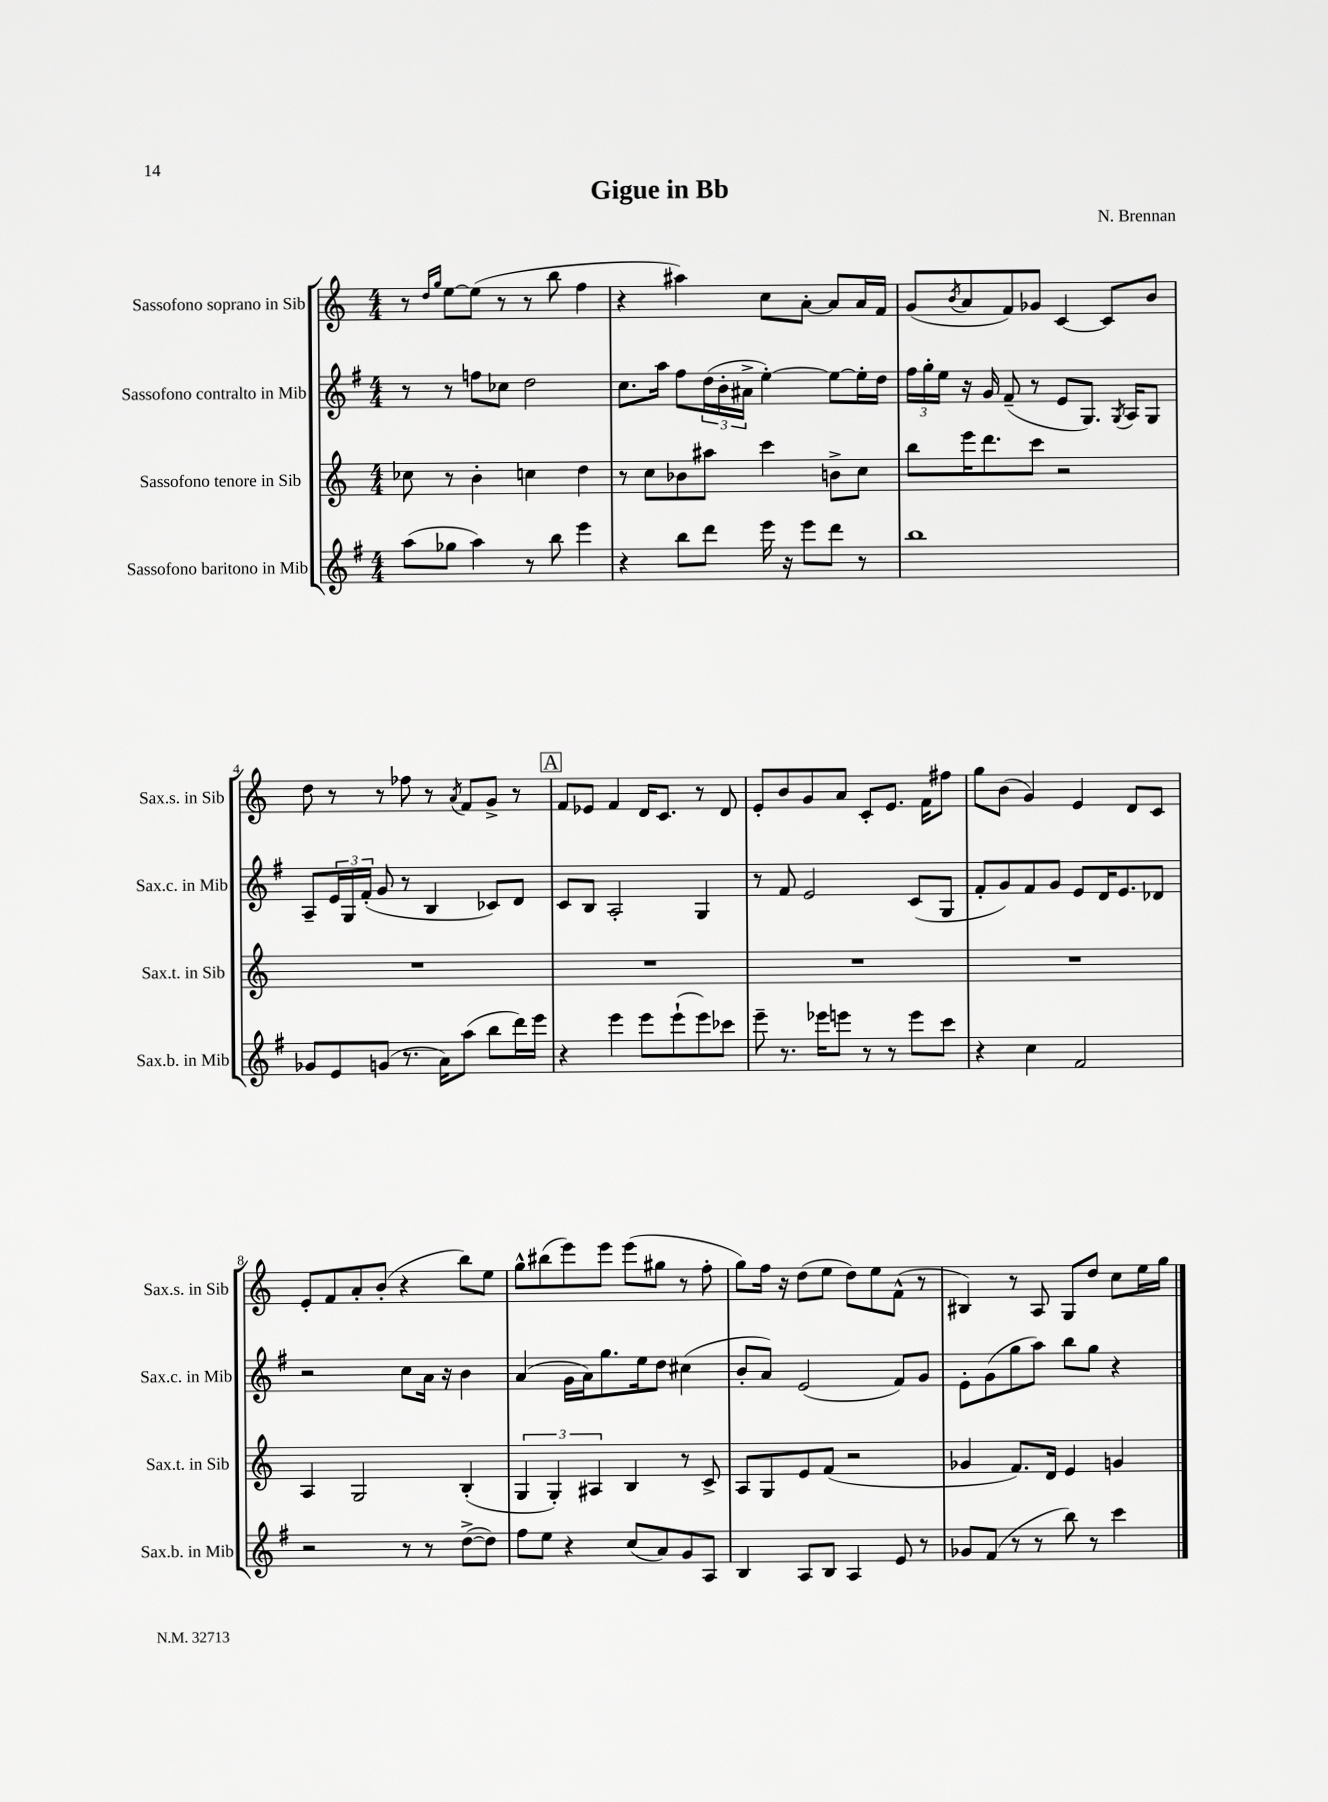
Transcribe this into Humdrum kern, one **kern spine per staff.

**kern	**kern	**kern	**kern
*staff4	*staff3	*staff2	*staff1
*clefG2	*clefG2	*clefG2	*clefG2
*k[f#]	*k[]	*k[f#]	*k[]
*M4/4	*M4/4	*M4/4	*M4/4
(8aa	8cc-	8r	8r
.	.	.	16qqdd
.	.	.	16qqgg
8gg-	8r	8r	[8ee
4aa)	4b'	8ff	(8ee]
.	.	8cc-	8r
8r	4cc	2dd	8r
8bb	.	.	8bb
4eee	4dd	.	4ff
=	=	=	=
4r	8r	8.cc	4r
.	8cc	.	.
.	.	16aa	.
8bb	8b-	8ff#	4aa#)
8ddd	8aa#	(24dd	.
.	.	24b'	.
.	.	24a#^	.
16eee	4ccc	[4ee')	8cc
16r	.	.	.
8eee	.	.	[8a'
8ddd	8b^	8ee_	8a]
8r	8cc	16ee']	16a
.	.	16dd	16f
=	=	=	=
1bb	8bb	24ff#	(8g
.	.	24gg'	.
.	.	24ee	.
.	.	.	8qb
.	16eee	16r	8a
.	8.ddd	16g	.
.	.	(8f#~	8f)
.	8ccc	8r	8g-
.	2r	8e	[4c
.	.	8.G)	.
.	.	.	8c]
.	.	8qG	.
.	.	16A	.
.	.	8G	8b
=	=	=	=
8g-	1r	8A~	8dd
8e	.	24e	8r
.	.	24G	.
.	.	(24f#'	.
(8g	.	8g	8r
8.r	.	8r	8ff-
.	.	4B	8r
16a)	.	.	.
.	.	.	8qa
(8aa	.	.	8f
8bb	.	8c-)	8g^
16ddd)	.	8d	8r
16eee	.	.	.
=	=	=	=
4r	1r	8c	8f
.	.	8B	8e-
4eee	.	2A'	4f
8eee	.	.	16d
.	.	.	8.c
(8eee`	.	.	.
8eee)	.	4G	8r
8ccc-	.	.	8d
=	=	=	=
8eee~	1r	8r	8e'
8.r	.	8f#	8b
.	.	2e	8g
16eee-	.	.	.
8eee	.	.	8a
8r	.	.	8c'
8r	.	.	8.e
8eee	.	(8c	.
.	.	.	16f
8ccc	.	8G	8ff#
=	=	=	=
4r	1r	8f#'	8gg
.	.	8g)	(8b
4cc	.	8f#	4g)
.	.	8g	.
2f#	.	8e	4e
.	.	16d	.
.	.	8.e	.
.	.	.	8d
.	.	8d-	8c
=	=	=	=
2r	4A	2r	8e'
.	.	.	8f
.	2G	.	8a'
.	.	.	(8b'
8r	.	8cc	4r
8r	.	16a	.
.	.	16r	.
([8dd^	(4B'	4b	8bb)
8dd])	.	.	8ee
=	=	=	=
8ff#	6G	(4a	8gg^^
8ee	.	.	(8bb#
.	6G')	.	.
4r	.	16g	8eee)
.	.	16a)	.
.	6A#	.	.
.	.	8.gg	8eee
(8cc	4B	.	(8eee
.	.	16ee	.
8a)	.	8dd	8gg#
8g	8r	(4cc#	8r
8A	8c^	.	8ff'
=	=	=	=
4B	8A	8b'	8gg)
.	8G	8a)	16ff
.	.	.	16r
8A	8e	(2e	(8dd
8B	(8f	.	8ee
4A	2r	.	8dd)
.	.	.	8ee
8e	.	8f#)	(8f^^
8r	.	8g	8r
=	=	=	=
8g-	4g-	8e'	4B#)
(8f#	.	(8g	.
8r	8.f)	8gg	8r
8r	.	8aa)	8A
.	16d	.	.
8bb)	4e	8bb	8G
8r	.	8gg	8dd
4ccc	4g	4r	8cc
.	.	.	16ee
.	.	.	16gg
==	==	==	==
*-	*-	*-	*-
